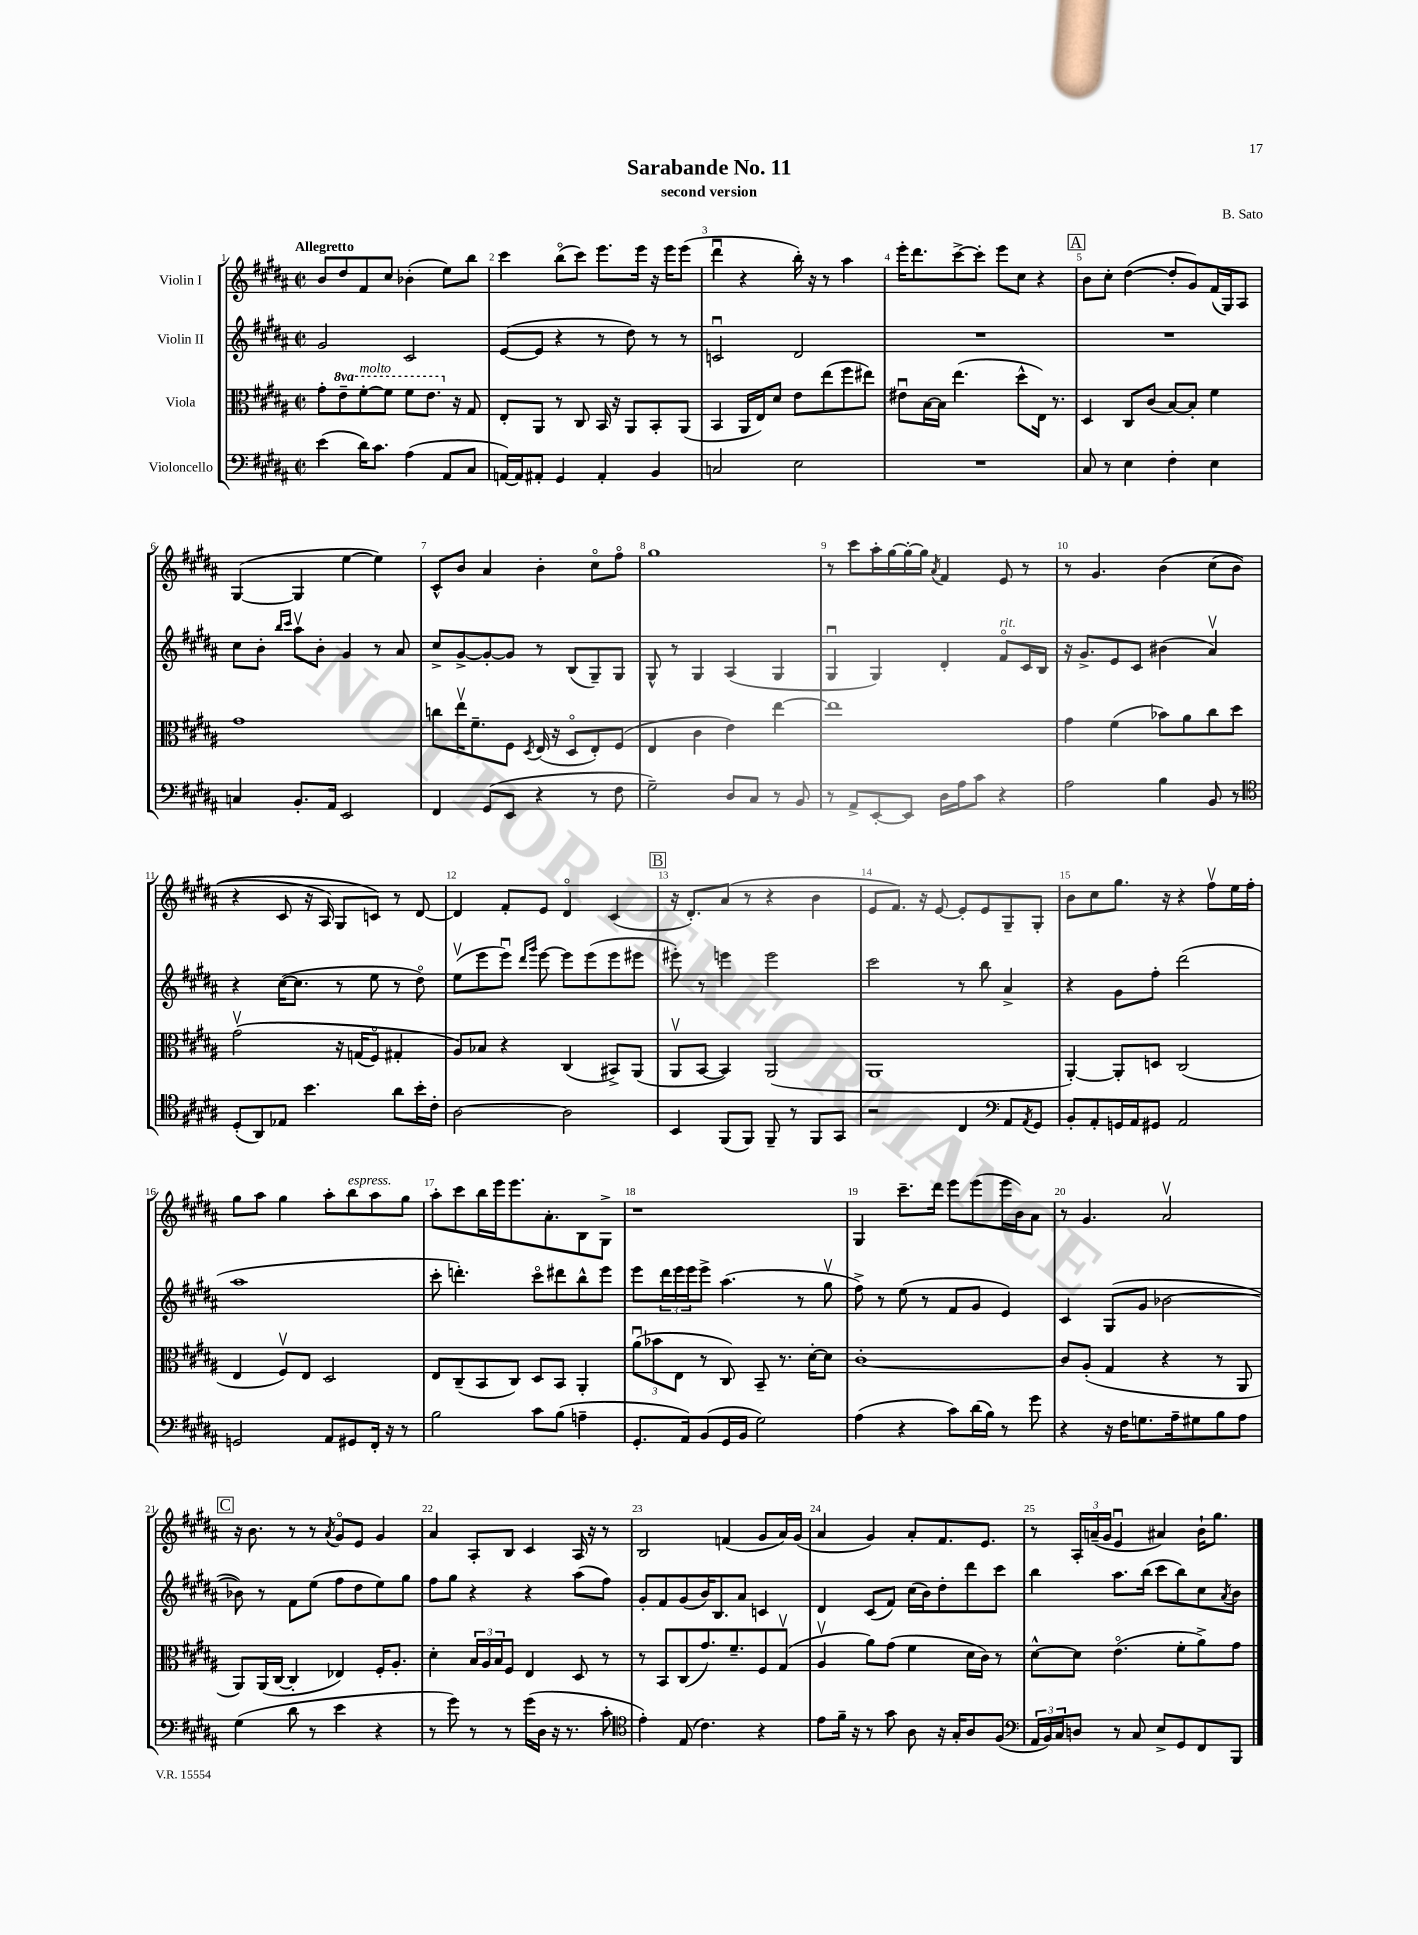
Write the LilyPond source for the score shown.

\header { title = "Sarabande No. 11" composer = "B. Sato" subtitle = "second version" }
<<
\new StaffGroup <<
\new Staff = "s0" \with { instrumentName = "Violin I" } {
    \clef treble \key b \major \defaultTimeSignature \time 2/2 \tempo "Allegretto"
    b'8 dis''8 fis'8 cis''8 bes'4-.( e''8) b''8 |
    cis'''4 b''8\flageolet( cis'''8) e'''8. e'''16 r16 e'''16 e'''8( |
    dis'''4\downbow r4 b''16-.) r16 r8 ais''4 |
    e'''16-. dis'''8. cis'''8~-> cis'''8-. e'''8 cis''8 r4 |
    \mark \markup { \box "A" } b'8 cis''8-. dis''4~( dis''8-. gis'8) fis'16( gis16) ais8 |
    gis4~( gis4 e''4~ e''4) |
    cis'8-^ b'8 ais'4 b'4-. cis''8\flageolet fis''8\flageolet |
    gis''1 |
    r8 cis'''8 ais''16-. gis''16~ gis''16~-. gis''16 \acciaccatura { ais'8 } fis'4 e'8 r8 |
    r8 gis'4. b'4\( cis''8( b'8 |
    r4 cis'8 r16 ais16) gis8 c'8\) r8 dis'8~ |
    dis'4 fis'8-. e'8 dis'4\flageolet cis'4( |
    \mark \markup { \box "B" } r16 dis'8.-.) ais'8( r8 r4 b'4 |
    e'8 fis'8.) r16 e'8~ e'8-. e'8 gis8-- gis8-. |
    b'8 cis''8 gis''8. r16 r4 fis''8\upbow e''16 fis''16-. |
    gis''8 ais''8 gis''4 ais''8-. b''8^\markup { \italic "espress." } ais''8 gis''8 |
    ais''8-. cis'''8 b''16 e'''16 e'''8. ais'8.-. b8 gis8-> |
    r1 |
    gis4 cis'''8.-- dis'''16 e'''8 e'''8( e'''16 b'16) ais'8 |
    r8 gis'4. ais'2\upbow |
    \mark \markup { \box "C" } r16 b'8. r8 r8 \acciaccatura { ais'8 } gis'8\flageolet e'8 gis'4 |
    ais'4 ais8-. b8 cis'4 ais16 r16 r8 |
    b2 f'4( gis'8 ais'16) gis'16( |
    ais'4 gis'4) ais'8-. fis'8. e'8. |
    r8 \tuplet 3/2 { ais16-. a'16--( gis'16 } e'4\downbow ais'4) b'16-! gis''8. \bar "|." |
}
\new Staff = "s1" \with { instrumentName = "Violin II" } {
    \clef treble \key b \major \defaultTimeSignature \time 2/2
    gis'2 cis'2 |
    e'8~( e'8 r4 r8 dis''8) r8 r8 |
    c'2\downbow dis'2 |
    R1 |
    \mark \markup { \box "A" } R1 |
    cis''8 b'8-. \grace { b''16 cis'''16 } ais''8\upbow b'8-. gis'4 r8 ais'8 |
    cis''8-> gis'8~-> gis'8~-. gis'8 r8 b8( gis8--) gis8 |
    gis8-^ r8 gis4 ais4( gis4 |
    gis4\downbow gis4) dis'4-. fis'8\flageolet^\markup { \italic "rit." } cis'16 b16 |
    r16 gis'8.-> e'8 cis'8 bis'4( ais'4\upbow) |
    r4 cis''16~( cis''8. r8 e''8 r8 dis''8\flageolet) |
    e''8\upbow( e'''8 e'''8\downbow) \grace { dis'''16 gis'''16 } e'''8~ e'''8 e'''8( e'''8 eis'''8 |
    \mark \markup { \box "B" } eis'''8-.) r8 e'''4 e'''2 |
    cis'''2 r8 b''8 ais'4-> |
    r4 gis'8 fis''8-. dis'''2( |
    ais''1 |
    cis'''8-. d'''4.-.) cis'''8\flageolet dis'''8 b''8-^ e'''8 |
    e'''8 \tuplet 3/2 { dis'''16 e'''16 e'''16 } e'''8-> ais''4.( r8 gis''8\upbow |
    fis''8->) r8 e''8( r8 fis'8 gis'8 e'4) |
    cis'4 gis8( gis'8 bes'2~ |
    \mark \markup { \box "C" } bes'8) r8 fis'8 e''8( fis''8 dis''8 e''8) gis''8 |
    fis''8 gis''8 r4 r4 ais''8( fis''8) |
    gis'8-. fis'8 gis'8( b'16) b8. ais'8 c'4 |
    dis'4 cis'8( fis'8) cis''16( b'16) dis''8-. dis'''8 cis'''8 |
    b''4 ais''8. b''16( cis'''8 b''8) cis''8 \acciaccatura { ais'8 } b'8 \bar "|." |
}
\new Staff = "s2" \with { instrumentName = "Viola" } {
    \clef alto \key b \major \defaultTimeSignature \time 2/2 \set Staff.ottavationMarkups = #ottavation-simple-ordinals
    gis'8-. \ottava #1 e''8-- fis''8~-.^\markup { \italic "molto" } fis''8 fis''8 e''8. \ottava #0 r16 gis8 |
    e8-. ais,8 r8 cis8 b,16 r16 ais,8 b,8-. ais,8( |
    b,4 ais,16 e16) dis'8 e'8 e''8( fis''8 eis''8) |
    eis'8\downbow b16~ b16 e''4.( dis''8-^ e16) r8. |
    \mark \markup { \box "A" } dis4 cis8 cis'8( b8~) b8-. fis'4 |
    gis'1 |
    c''8 e''16\upbow fis'8.-- fis8 \acciaccatura { dis8 } e16( r16 dis8\flageolet e8-.) fis8( |
    e4 cis'4 e'4) e''4~ |
    e''1 |
    gis'4 fis'4( bes'8) ais'8 cis''8 dis''8 |
    gis'2\upbow\( r16 g16( fis8\flageolet) gis4-. |
    ais8\) bes8 r4 cis4( bis,8->) ais,8( |
    \mark \markup { \box "B" } ais,8\upbow b,8~ b,4) ais,2( |
    ais,1 |
    ais,4~-.) ais,8-. d8 cis2( |
    e4 fis8\upbow) e8 dis2 |
    e8 cis8--( b,8 cis8) dis8 b,8 ais,4-. |
    \tuplet 3/2 { ais'8\downbow( bes'8 e8 } r8 cis8) b,8-- r8. dis'16~-. dis'8 |
    cis'1~-. |
    cis'8 ais8-.( gis4 r4 r8 ais,8 |
    \mark \markup { \box "C" } ais,8) ais,16( cis16~ cis4-. ees4) fis16-. ais8.-. |
    dis'4-. \tuplet 3/2 { b16 ais16 b16 } fis8 e4 dis8 r8 |
    r8 b,8 cis8( gis'8.) fis'8.-- fis8 gis8\upbow( |
    ais4\upbow ais'8) gis'8( fis'4 dis'16 cis'16) r8 |
    dis'8~-^ dis'8 e'4.\flageolet( fis'8-. ais'8->) gis'8 \bar "|." |
}
\new Staff = "s3" \with { instrumentName = "Violoncello" } {
    \clef bass \key b \major \defaultTimeSignature \time 2/2
    e'4( dis'16) cis'8. ais4( ais,8 cis8 |
    a,16~) a,16 ais,8-. gis,4 ais,4-. b,4 |
    c2 e2 |
    R1 |
    \mark \markup { \box "A" } cis8 r8 e4 fis4-. e4 |
    c4 b,8.-. ais,16 e,2 |
    fis,4 gis,8( e,8 r4 r8 fis8 |
    gis2--) dis8 cis8 r8 b,8 |
    r8 ais,8-> e,8~-. e,8 dis16 ais16 cis'8 r4 |
    ais2 b4 b,8 r8 |
    \clef tenor dis8-.( ais,8) ees8 b'4. ais'8 b'16-. cis'16-. |
    ais2~ ais2 |
    \mark \markup { \box "B" } b,4 fis,8( fis,8) fis,8-- r8 fis,8 gis,8 |
    r2 cis4 \clef bass ais,8 \acciaccatura { ais,8 } gis,8 |
    b,8-. ais,8-. g,16 ais,16 gis,8 ais,2 |
    g,2 ais,8 gis,8 fis,16-. r16 r8 |
    b2 cis'8 b8( a4-- |
    gis,8.-. ais,16) b,8( gis,16 b,16 gis2) |
    ais4( r4 cis'8) dis'16( b16) r8 gis'8 |
    r4 r16 fis16 g8. ais16-- gis8 b8 ais8 |
    \mark \markup { \box "C" } gis4( dis'8 r8 e'4 r4 |
    r8 gis'8) r8 r8 gis'16( dis16 r16 r8. cis'8-. |
    \clef tenor e'4-.) e8( cis'4.) r4 |
    e'8 fis'16-- r16 r8 gis'8 ais8 r16 gis16-. ais8 fis8( |
    \clef bass \tuplet 3/2 { ais,16 b,16) cis16 } d8 r8 cis8 e8-> gis,8 fis,8 b,,8 \bar "|." |
}
>>
>>
\layout { \context { \Score \override BarNumber.break-visibility = ##(#f #t #t) barNumberVisibility = #all-bar-numbers-visible } }
